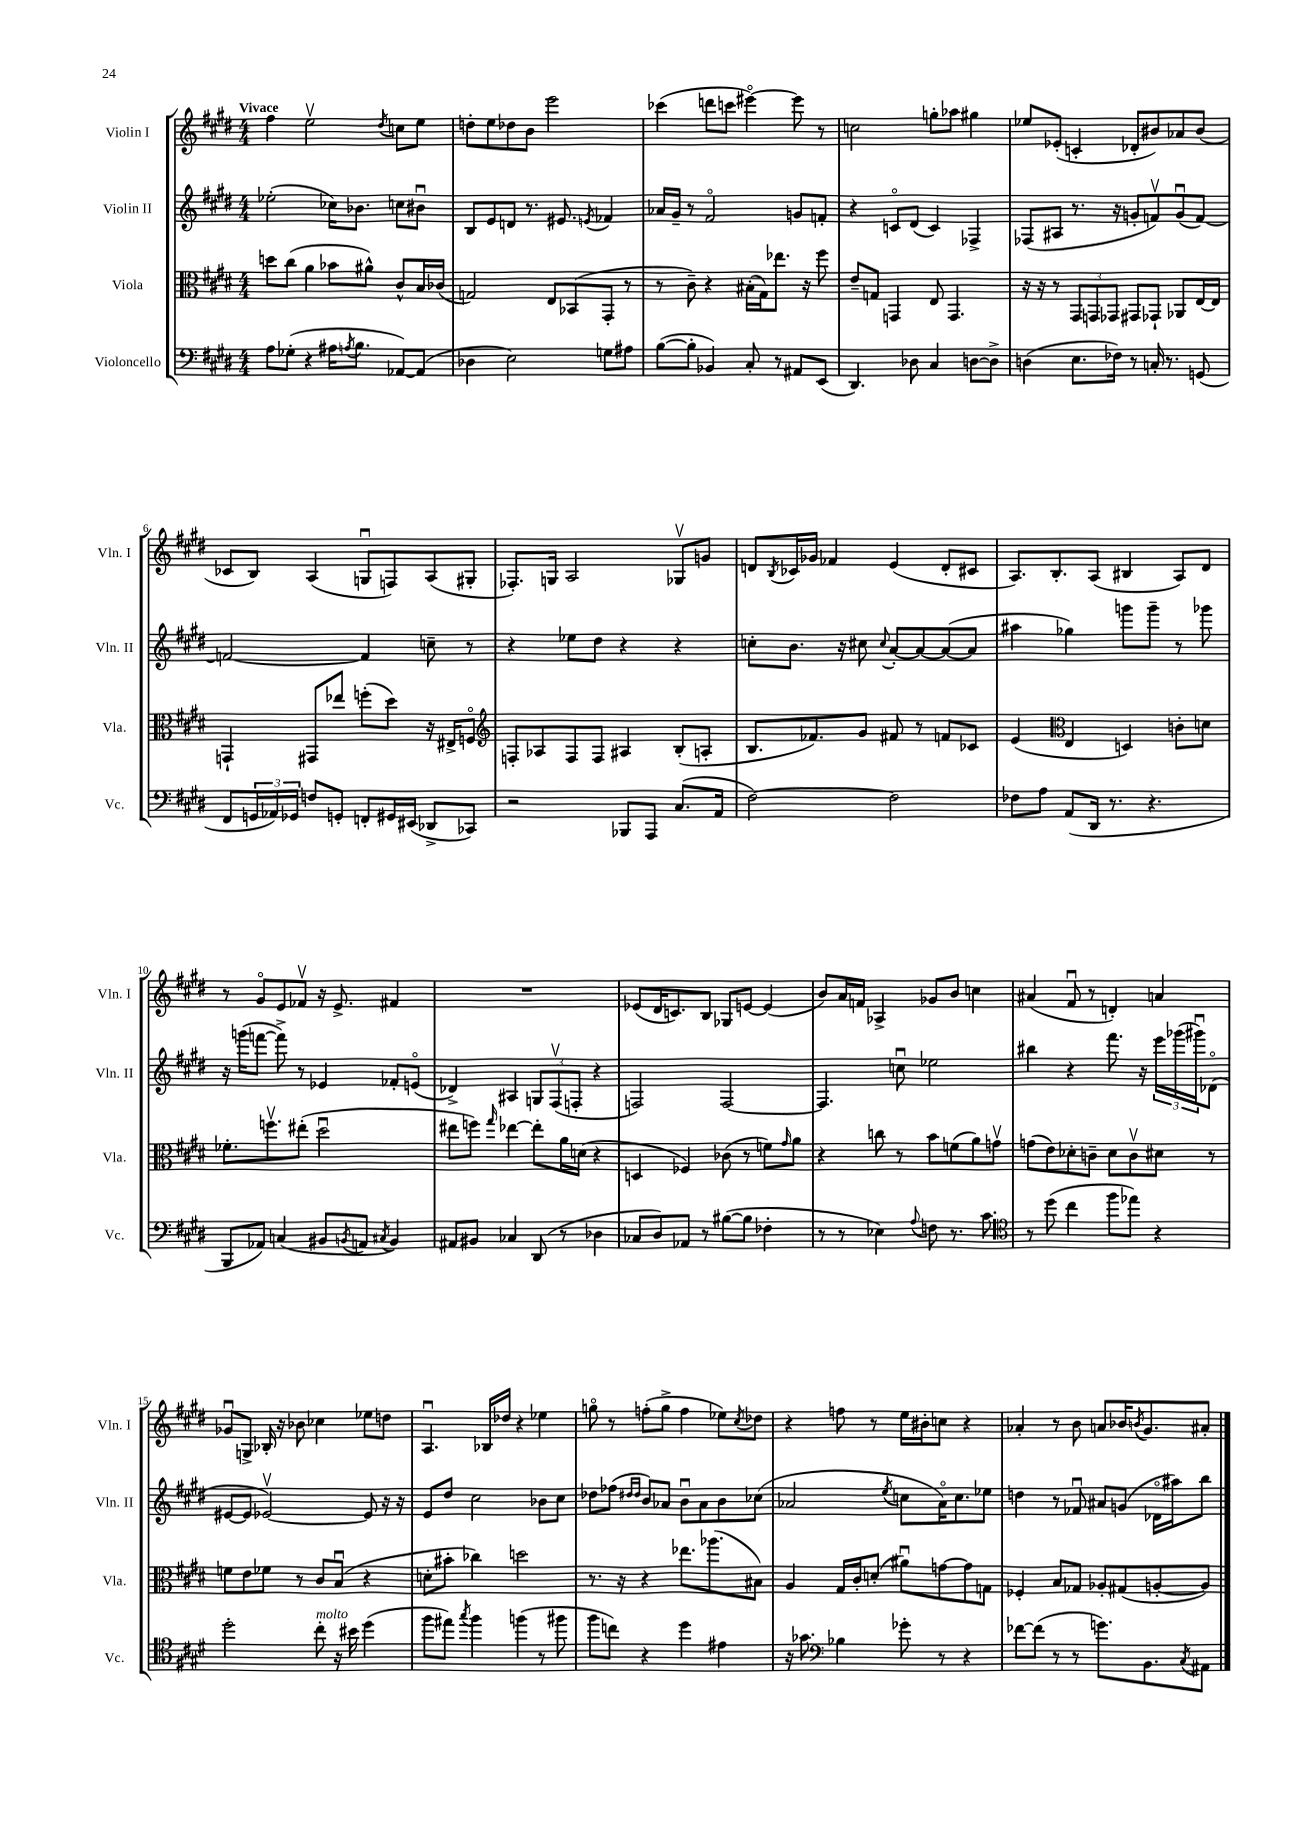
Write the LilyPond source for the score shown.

<<
\new StaffGroup <<
\new Staff = "s0" \with { instrumentName = "Violin I" shortInstrumentName = "Vln. I" } {
    \clef treble \key e \major \numericTimeSignature \time 4/4 \tempo "Vivace"
    fis''4 e''2\upbow \acciaccatura { dis''8 } c''8 e''8 |
    d''8-. e''8 des''8 b'8 e'''2 |
    ces'''4( d'''8 c'''8 eis'''4~\flageolet) eis'''8 r8 |
    c''2 g''8-. aes''8 gis''4 |
    ees''8 ees'8-.( c'4-. des'8-. bis'8) aes'8 bis'8( |
    ces'8 b8) a4( g8\downbow f8) a8( gis8-. |
    fes8.-.) g16 a2 ges8\upbow g'8 |
    d'8 \acciaccatura { b8 } ces'16 ges'16 fes'4 e'4( d'8-. cis'8 |
    a8.) b8.-. a8( bis4 a8) dis'8 |
    r8 gis'8\flageolet e'8 fes'8\upbow r16 e'8.-> fis'4 |
    R1 |
    ees'8( dis'16 c'8.) b8 ges8 e'8~ e'4( |
    b'8) a'16 f'16 aes4-> ges'8 b'8 c''4 |
    ais'4( fis'8\downbow r8 d'4-.) a'4 |
    ges'8\downbow g8-> bes16-. r16 bes'8 ces''4 ees''8 d''8 |
    a4.\downbow bes16 des''16 r4 ees''4 |
    g''8\flageolet r8 f''8-.( g''8-> f''4 ees''8) \acciaccatura { cis''8 } des''8 |
    r4 f''8 r8 e''16 bis'16-. c''8 r4 |
    aes'4-. r8 b'8 a'8 bes'16 \acciaccatura { b'8 } gis'8. ais'8-. \bar "|." |
}
\new Staff = "s1" \with { instrumentName = "Violin II" shortInstrumentName = "Vln. II" } {
    \clef treble \key e \major \numericTimeSignature \time 4/4
    ees''2-.( ces''16) bes'8. c''8 bis'8\downbow |
    b8 e'8 d'8 r8. eis'8. \acciaccatura { e'8 } fes'4 |
    aes'16 gis'16-- r8 fis'2\flageolet g'8 f'8-. |
    r4 c'8\flageolet dis'8( c'4) fes4-> |
    fes8( ais8 r8. r16 g'8-. f'8\upbow) g'8\downbow( f'8~) |
    f'2~ f'4 c''8-- r8 |
    r4 ees''8 dis''8 r4 r4 |
    c''8-. b'8. r16 cis''8 \appoggiatura { cis''8 } a'8~-. a'8~ a'8~( a'8 |
    ais''4 ges''4) g'''8 g'''8-- r8 ges'''8 |
    r16 g'''16( f'''8~ f'''8->) r8 ees'4 fes'8-. e'8\flageolet( |
    des'4->) ais4 \tuplet 3/2 { g8 fis8\upbow( f8-. } r4 |
    f2) f2~ |
    f4. c''8\downbow ees''2 |
    bis''4 r4 fis'''8. r16 \tuplet 3/2 { e'''16 ges'''16( gis'''16\downbow) } des'8\flageolet( |
    eis'8~ eis'8 ees'2~\upbow) ees'8 r16 r16 |
    e'8 dis''8 cis''2 bes'8 cis''8 |
    des''8 fes''8( \grace { dis''16 dis''16 } b'8) aes'8 b'8\downbow aes'8 b'8 ces''8( |
    aes'2 \acciaccatura { e''8 } c''8 aes'16\flageolet) c''8. ees''8 |
    d''4 r8 fes'8\downbow ais'8 g'8( des'16\flageolet ais''16) b''8 \bar "|." |
}
\new Staff = "s2" \with { instrumentName = "Viola" shortInstrumentName = "Vla." } {
    \clef alto \key e \major \numericTimeSignature \time 4/4
    d''8 cis''8( a'4 bes'8 ais'8-^) cis'8-^ b16 ces'16( |
    g2) e8 bes,8( gis,8-. r8 |
    r8 cis'8--) r4 bis16-.( gis16) ees''8. r16 fis''8 |
    e'8-- g8 g,4 e8 g,4. |
    r16 r16 r8 \tuplet 3/2 { gis,8 g,8 ges,8 } gis,8 ges,8-! aes,8 e16~ e16 |
    g,4-! gis,8 ees''8 f''8-.( dis''8) r16 eis16-> f8\flageolet |
    \clef treble f8-. aes8 f8 f8 ais4 b8-.( a8-. |
    b8. fes'8.) gis'8 fis'8 r8 f'8 ces'8 |
    e'4( \clef alto e4 d4) c'8-. d'8 |
    fes'8.-. f''8.\upbow eis''8-.( dis''2\downbow |
    eis''8 f''8) \grace { gis''16 } ees''4~ ees''8-. a'16 d'16( r4 |
    d4 fes4) ces'8( r8 f'8) \grace { gis'16 } a'8 |
    r4 c''8 r8 b'8 f'8( a'8) g'8\upbow |
    g'8( e'8) des'8-. c'8-- des'8 c'8\upbow dis'8 r8 |
    f'8 e'8 fes'8 r8 cis'8 b8\downbow( r4 |
    d'8-. bis'8-. ces''4) d''2 |
    r8. r16 r4 ees''8. aes''8.( bis8) |
    a4 gis16 cis'16-. d'8-.( ais'8\downbow) g'8~ g'8 g8 |
    fes4-. b8 ges8 aes8-. gis8( a8~-. a8) \bar "|." |
}
\new Staff = "s3" \with { instrumentName = "Violoncello" shortInstrumentName = "Vc." } {
    \clef bass \key e \major \numericTimeSignature \time 4/4
    a8 ges8-.( r4 ais16 \acciaccatura { a8 } b8. aes,8~) aes,8( |
    des4 e2) g8 ais8 |
    b8~( b8-. bes,4) cis8-. r8 ais,8 e,8( |
    dis,4.) des8 cis4 d8~ d8-> |
    d4( e8. fes16) r8 c16-. r8. g,8( |
    fis,8 \tuplet 3/2 { g,16 aes,16) ges,16 } f8 g,8-. f,8-. gis,16 eis,16( des,8-> ces,8) |
    r2 bes,,8 a,,8 cis8.( a,16 |
    fis2~) fis2 |
    fes8 a8 a,8( dis,16 r8. r4. |
    b,,8 aes,8) c4( bis,8 \acciaccatura { b,8 } a,8 \acciaccatura { cis8 } b,4) |
    ais,8 bis,8 ces4 dis,8( r8 des4 |
    ces8 dis8) aes,8 r8 bis8~( bis8 fes4-. |
    r8 r8 ees4) \appoggiatura { a8 } f8 r8. cis'8. |
    \clef tenor r8 dis''8( cis''4 fis''8 ees''8) r4 |
    dis''2-. cis''8-.^\markup { \italic "molto" } r16 bis'16 dis''4( |
    fis''8 eis''8) \acciaccatura { gis''8 } fis''4 f''4( r8 fis''8 |
    fis''8 c''8) r4 dis''4 eis'4 |
    r16 ges'8. \clef bass bes4 ges'8-. r8 r4 |
    fes'8~ fes'8( r8 r8 g'8.) b,8. \acciaccatura { cis8 } ais,8 \bar "|." |
}
>>
>>
